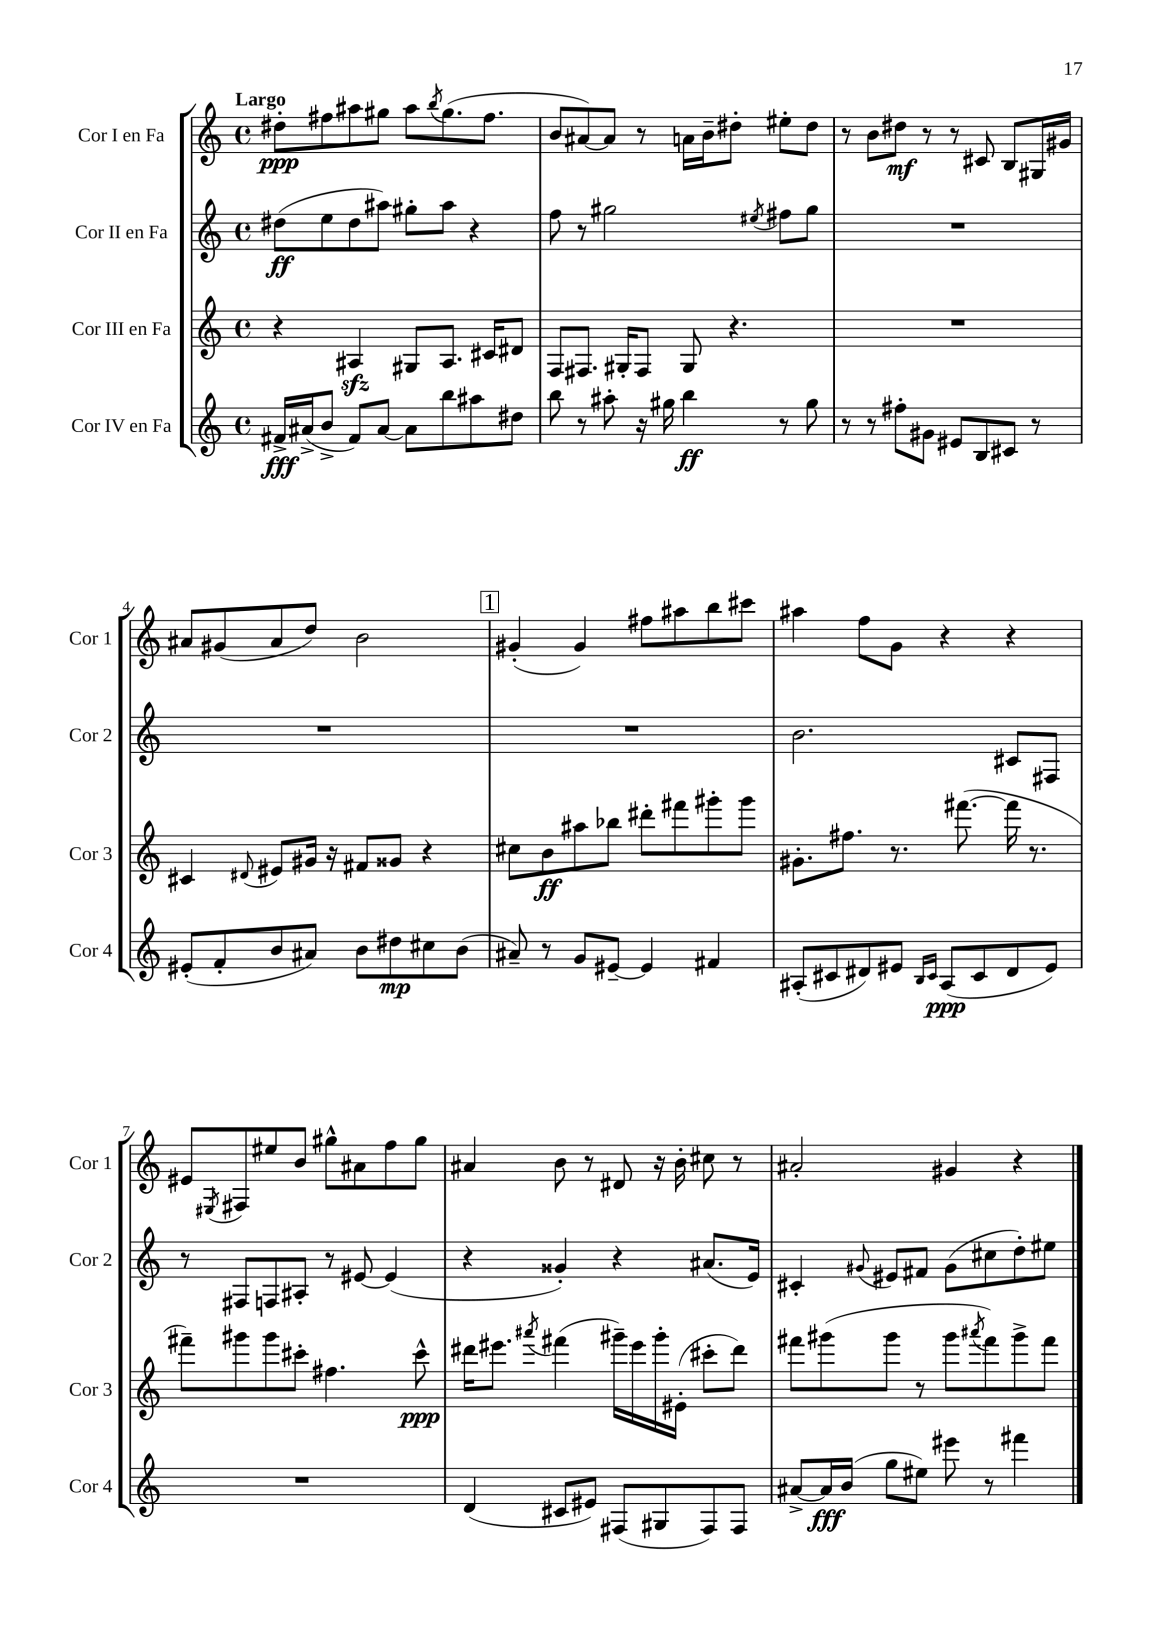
<<
\new StaffGroup <<
\new Staff = "s0" \with { instrumentName = "Cor I en Fa" shortInstrumentName = "Cor 1" } {
    \clef treble \key c \major \defaultTimeSignature \time 4/4 \tempo "Largo"
    dis''8-.\ppp fis''8 ais''8 gis''8 ais''8 \acciaccatura { b''8 } gis''8.( fis''8. |
    b'8 ais'8~) ais'8 r8 a'16 b'16-- dis''8-. eis''8-. dis''8 |
    r8 b'8 dis''8\mf r8 r8 cis'8 b8 gis16 gis'16 |
    ais'8 gis'8( ais'8 d''8) b'2 |
    \mark \markup { \box "1" } gis'4-.( gis'4) fis''8 ais''8 b''8 cis'''8 |
    ais''4 f''8 g'8 r4 r4 |
    eis'8 \acciaccatura { eis8 } fis8 eis''8 b'8 gis''8-^ ais'8 f''8 gis''8 |
    ais'4 b'8 r8 dis'8 r16 b'16-. cis''8 r8 |
    ais'2-. gis'4 r4 \bar "|." |
}
\new Staff = "s1" \with { instrumentName = "Cor II en Fa" shortInstrumentName = "Cor 2" } {
    \clef treble \key c \major \defaultTimeSignature \time 4/4
    dis''8\ff( e''8 dis''8 ais''8) gis''8-. ais''8 r4 |
    f''8 r8 gis''2 \acciaccatura { eis''8 } fis''8 gis''8 |
    R1 |
    R1 |
    \mark \markup { \box "1" } R1 |
    b'2. cis'8 fis8 |
    r8 fis8 f8 ais8-. r8 eis'8~ eis'4( |
    r4 gisis'4-.) r4 ais'8.( e'16) |
    cis'4-. \appoggiatura { gis'8 } eis'8 fis'8 gis'8( cis''8 d''8-.) eis''8 \bar "|." |
}
\new Staff = "s2" \with { instrumentName = "Cor III en Fa" shortInstrumentName = "Cor 3" } {
    \clef treble \key c \major \defaultTimeSignature \time 4/4
    r4 ais4\sfz gis8 ais8. cis'16 dis'8 |
    f8 fis8. gis16-. fis8 gis8 r4. |
    R1 |
    cis'4 \appoggiatura { dis'8 } eis'8 gis'16 r16 fis'8 gisis'8 r4 |
    \mark \markup { \box "1" } cis''8 b'8\ff ais''8 bes''8 dis'''8-. fis'''8 gis'''8-. gis'''8 |
    gis'8.-. fis''8. r8. fis'''8.~( fis'''16 r8. |
    fis'''8--) gis'''8 gis'''8 cis'''8-. fis''4. cis'''8-^\ppp |
    dis'''16 eis'''8. \acciaccatura { ais'''8 } fis'''4( gis'''16--) eis'''16 gis'''16-. eis'16-.( cis'''8-. dis'''8) |
    fis'''8 gis'''8( gis'''8 r8 gis'''8 \acciaccatura { ais'''8 } fis'''8) gis'''8-> fis'''8 \bar "|." |
}
\new Staff = "s3" \with { instrumentName = "Cor IV en Fa" shortInstrumentName = "Cor 4" } {
    \clef treble \key c \major \defaultTimeSignature \time 4/4
    fis'16->\fff ais'16->( b'8-> fis'8) ais'8~ ais'8 b''8 ais''8 dis''8 |
    b''8 r8 ais''8-. r16 gis''16 b''4\ff r8 gis''8 |
    r8 r8 fis''8-. gis'8 eis'8 b8 cis'8 r8 |
    eis'8-.( f'8-. b'8 ais'8) b'8 dis''8\mp cis''8 b'8( |
    \mark \markup { \box "1" } ais'8--) r8 g'8 eis'8~-- eis'4 fis'4 |
    ais8-.( cis'8 dis'8) eis'8 \grace { b16 cis'16 } ais8\ppp( cis'8 dis'8 eis'8) |
    R1 |
    d'4( cis'8 eis'8) fis8( gis8 fis8) fis8 |
    ais'8~-> ais'16\fff b'16( g''8 eis''8) eis'''8 r8 fis'''4 \bar "|." |
}
>>
>>
